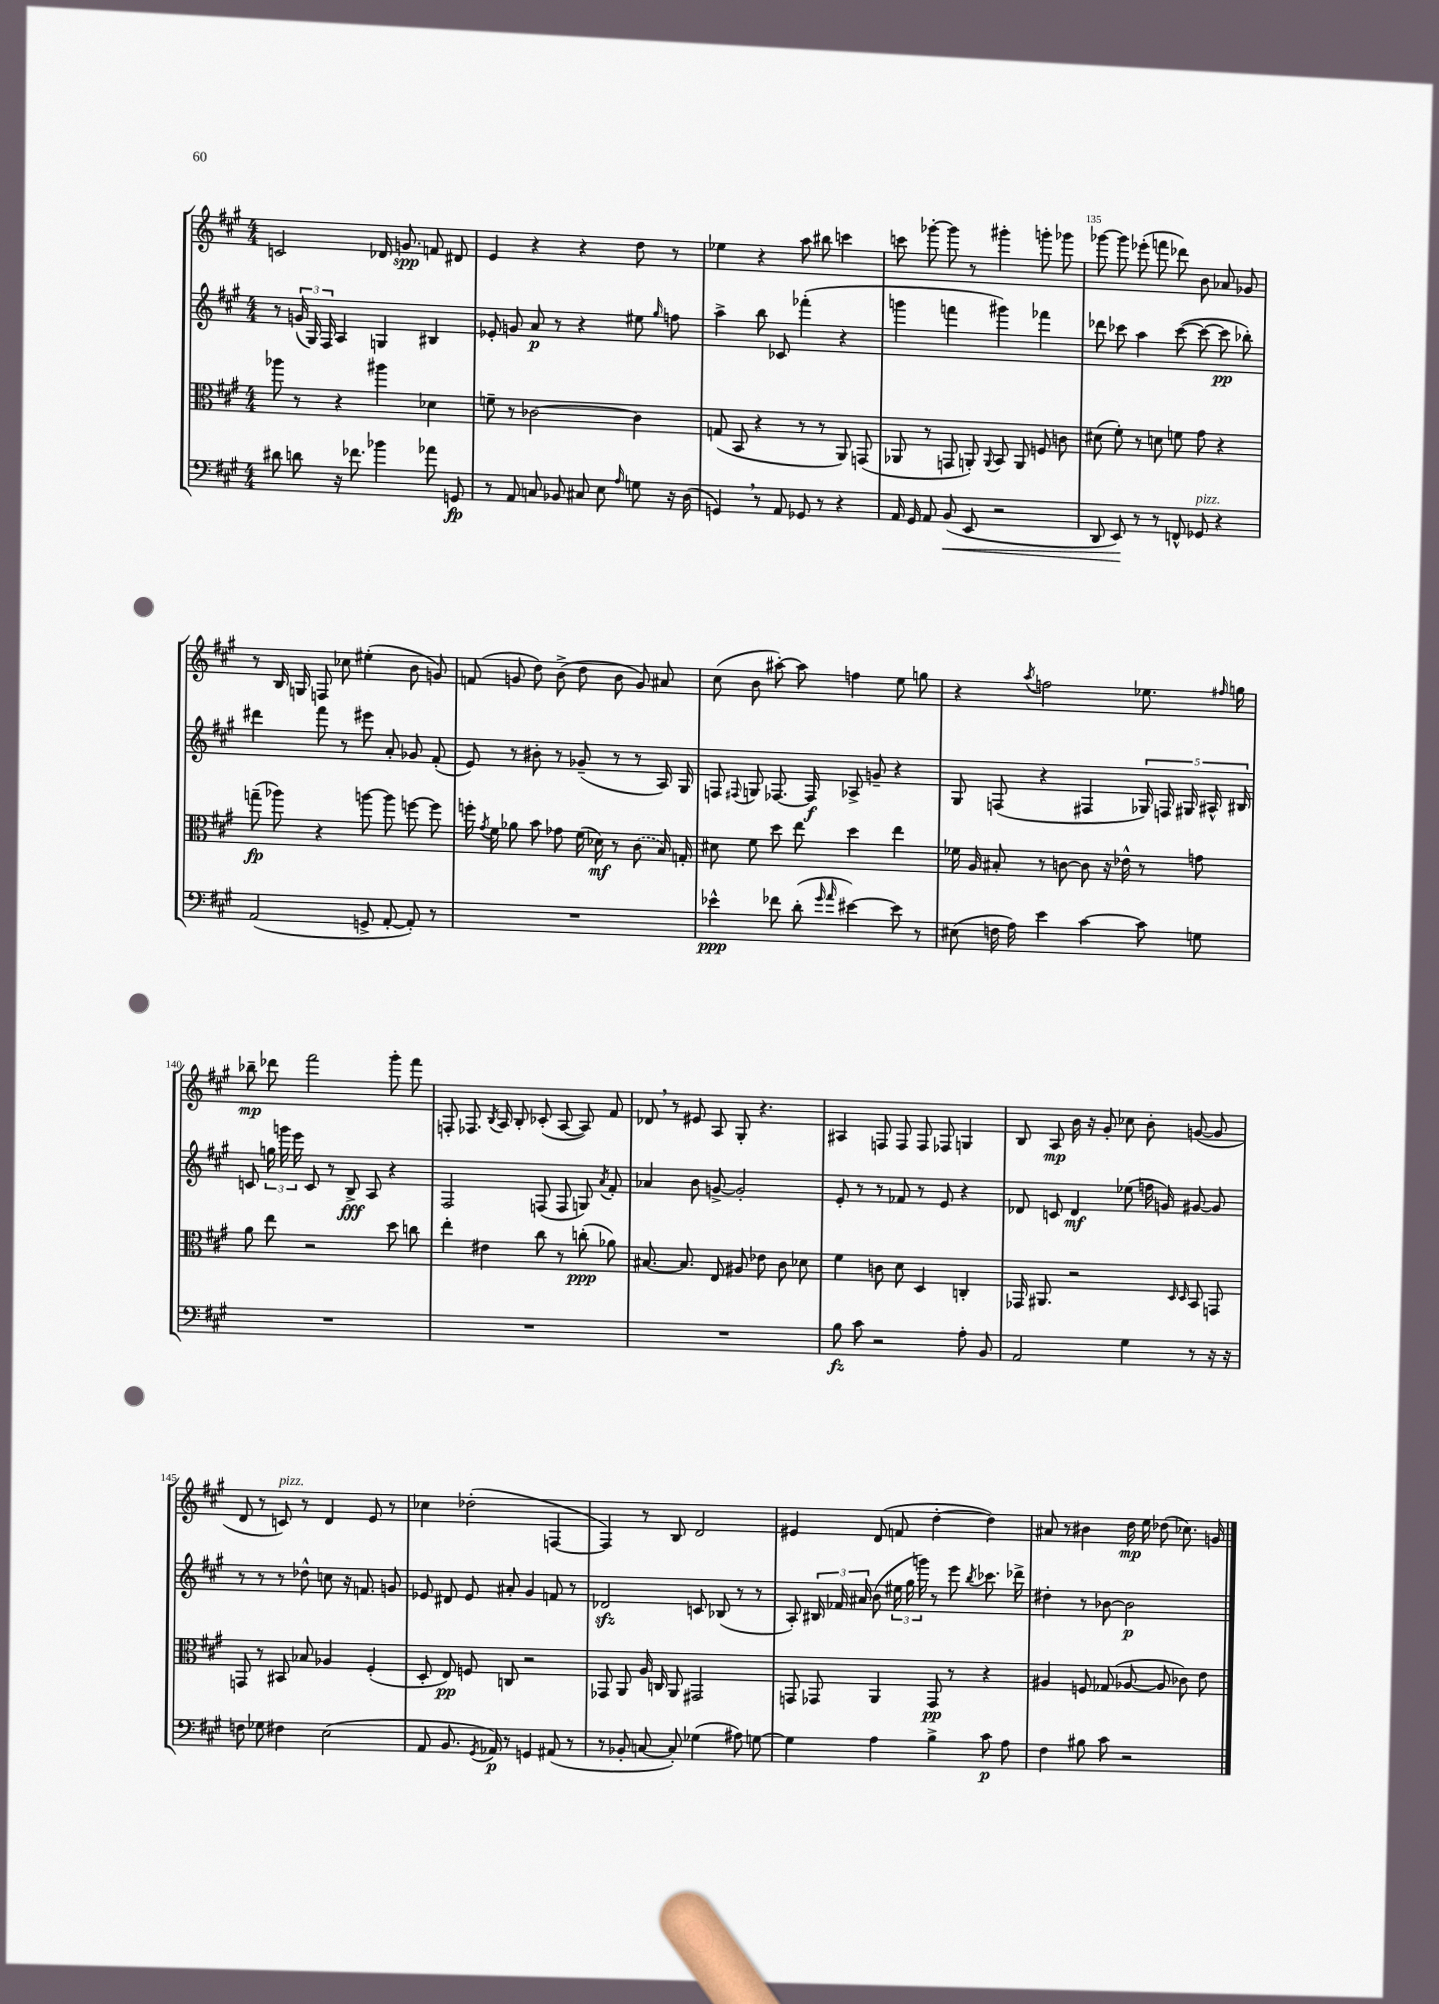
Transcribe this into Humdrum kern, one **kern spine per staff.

**kern	**dynam	**kern	**dynam	**kern	**dynam	**kern	**dynam
*part4	*part4	*part3	*part3	*part2	*part2	*part1	*part1
*staff4	*staff4	*staff3	*staff3	*staff2	*staff2	*staff1	*staff1
*clefF4	*	*clefC3	*	*clefG2	*	*clefG2	*
*k[f#c#g#]	*	*k[f#c#g#]	*	*k[f#c#g#]	*	*k[f#c#g#]	*
*M4/4	*	*M4/4	*	*M4/4	*	*M4/4	*
=131	=131	=131	=131	=131	=131	=131	=131
8d#X\	.	8aa-X\	.	8r	.	2cn/	.
8dn\	.	8r	.	(24gn/	.	.	.
.	.	.	.	24G#/)	.	.	.
.	.	.	.	24F#/	.	.	.
16r	.	4r	.	4A/	.	.	.
8.f-X\	.	.	.	.	.	.	.
4b-X\	.	4aa#X\	.	4Gn/	.	16d-X/	.
.	.	.	.	.	.	8.gn/	spp
8a-X\	.	4d-X\	.	4B#X/	.	8fn/	.
8GGn/	fp	.	.	.	.	8d#X/	.
=132	=132	=132	=132	=132	=132	=132	=132
8r	.	8fn~\	.	8e-X'/	.	4e/	.
8AA/	.	8r	.	8gn/	.	.	.
8Cn/	.	[2c-X\	.	8a/	p	4r	.
8BB-X/	.	.	.	8r	.	.	.
8C#X/	.	.	.	4r	.	4r	.
8E\	.	.	.	.	.	.	.
16qqA/	.	.	.	.	.	.	.
8Gn\	.	4c-\]	.	8ee#X\	.	8dd\	.
.	.	.	.	16qqgg#/	.	.	.
16r	.	.	.	8ffn\	.	8r	.
(16D\	.	.	.	.	.	.	.
=133	=133	=133	=133	=133	=133	=133	=133
4GGn,/)	.	(8Gn/	.	4aa^\	.	4ee-X\	.
.	.	8BB/	.	.	.	.	.
8r	.	4r	.	8bb\	.	4r	.
8AA/	.	.	.	8c-X/	.	.	.
8GG-X/	.	8r	.	(4fff-X'\	.	8aa\	.
8r	.	8r	.	.	.	8bb#X\	.
4r	.	8AA/)	.	4r	.	4cccn\	.
.	.	(8GGn/	.	.	.	.	.
=134	=134	=134	=134	=134	=134	=134	=134
16AA/	.	8AA-X/	.	4gggn\	.	8cccn\	.
16GG#/	.	.	.	.	.	.	.
8AA/	.	8r	.	.	.	[8ggg-X'\	.
!	!LO:HP:b	!	!	!	!	!	!
(8BB/	<	8GGn/	.	4fffn\	.	8ggg-\]	.
8EE/	.	8AAn'/)	.	.	.	8r	.
.	.	8qqAA/	.	.	.	.	.
2r	.	8BB/	.	4ggg#X\)	.	4ggg#X'\	.
.	.	8AA/	.	.	.	.	.
.	.	8Fn/	.	4fff-X\	.	8gggn'\	.
.	.	8cn\	.	.	.	8ggg-X\	.
=135	=135	=135	=135	=135	=135	=135	=135
8DD/	.	(8d#X\	.	8ddd-X\	.	[8ggg-X\	.
8EE/)	.	8f#'\)	.	8ccc-X\	.	8ggg-\]	.
8r	[	8r	.	4aa\	.	(8eee-X'\	.
8r	.	8dn\	.	.	.	8fffn\	.
8FFn^^/	.	8fn\	.	([8ccc-\	.	8ddd-X\)	.
!LO:TX:a:i:t=pizz.	!	!	!	!	!	!	!
8GG-X/	.	8g#\	.	8ccc-\_	.	8b\	.
4r	.	4r	.	8ccc-\]	pp	8a-X/	.
.	.	.	.	8bb-X'\)	.	8g-X/	.
!!LO:LB:g=z
=136	=136	=136	=136	=136	=136	=136	=136
(2AA/	.	(8ggn~\	fp	4ddd#X\	.	8r	.
.	.	8aa-X\)	.	.	.	16B/	.
.	.	.	.	.	.	16Gn/	.
.	.	4r	.	8fff#\	.	8Fn/	.
.	.	.	.	8r	.	8cc-X\	.
8GGn^/	.	[8aan\	.	8eee#X\	.	(4ee#X'\	.
[8AA'/	.	8aa\]	.	8a'/	.	.	.
8AA'/])	.	[8ffn\	.	8g-X/	.	8b\	.
8r	.	8ff\]	.	(8f#'/	.	8gn/)	.
=137	=137	=137	=137	=137	=137	=137	=137
1r	.	16ffn'\	.	8e/)	.	(8fn/	.
.	.	8qg#/	.	.	.	.	.
.	.	16f#\	.	.	.	.	.
.	.	8a-X\	.	8r	.	8gn/	.
.	.	8b\	.	8b#X'\	.	8dd\)	.
.	.	8g-X\	.	8r	.	(8b^\	.
.	.	(16f#\	.	(8g-X~/	.	8dd\	.
.	.	16d-X\)	mf	.	.	.	.
.	.	8r	.	8r	.	8b\	.
.	.	(8c#\	.	8r	.	8g/)	.
.	.	16B/)	.	16A/)	.	8a#X/	.
.	.	16Gn'/	.	16G#/	.	.	.
=138	=138	=138	=138	=138	=138	=138	=138
4e-X^^\	ppp	8d#X\	.	8Fn/	.	(8cc#\	.
.	.	.	.	8qqF#X/	.	.	.
.	.	8f#\	.	8Gn/	.	8b\	.
8f-X\	.	8dd\	.	[8.F-X/	.	[8aa#X'\)	.
(8d'\	.	8ee\	.	.	.	8aa#\]	.
.	.	.	.	16F-/]	f	.	.
16qqg#/	.	.	.	.	.	.	.
16qqa/	.	.	.	.	.	.	.
[4e#X\)	.	4dd\	.	8A-X^/	.	4ffn\	.
.	.	.	.	8gn~/	.	.	.
8e#\]	.	4ee\	.	4r	.	8ee\	.
8r	.	.	.	.	.	8ggn\	.
=139	=139	=139	=139	=139	=139	=139	=139
(8E#X\	.	16f-X\	.	8G#/	.	4r	.
.	.	16A/	.	.	.	.	.
16Fn\	.	8B#X'/	.	(8Fn/	.	.	.
16A\)	.	.	.	.	.	.	.
.	.	.	.	.	.	8qaa/	.
4e\	.	8r	.	4r	.	2ffn\	.
.	.	[8cn\	.	.	.	.	.
[4c#\	.	8c\]	.	4F#X/	.	.	.
.	.	16r	.	.	.	.	.
.	.	16e-X^^\	.	.	.	.	.
8c#\]	.	8r	.	20G-X/)	.	8.ee-X\	.
.	.	.	.	20Fn/	.	.	.
.	.	.	.	20G#X/	.	.	.
8Gn\	.	8gn\	.	.	.	.	.
.	.	.	.	20A#X^^/	.	.	.
.	.	.	.	.	.	16qqff#X/	.
.	.	.	.	.	.	16ggn\	.
.	.	.	.	20B#X/	.	.	.
!!LO:LB:g=z
=140	=140	=140	=140	=140	=140	=140	=140
1r	.	8a\	.	8cn/	.	8bb-X~\	mp
.	.	8ee\	.	24ggn\	.	8ddd-X\	.
.	.	.	.	24gggn\	.	.	.
.	.	.	.	24eee\	.	.	.
.	.	2r	.	8c/	.	2fff#\	.
.	.	.	.	8r	.	.	.
.	.	.	.	8B^/	fff	.	.
.	.	.	.	8A/	.	.	.
.	.	8dd\	.	4r	.	8ggg#'\	.
.	.	8ccn\	.	.	.	8fff#\	.
=141	=141	=141	=141	=141	=141	=141	=141
1r	.	4ee'\	.	2F#/	.	8Fn'/	.
.	.	.	.	.	.	8.F-X/	.
.	.	4e#X\	.	.	.	.	.
.	.	.	.	.	.	8qB/	.
.	.	.	.	.	.	16A/	.
.	.	.	.	.	.	8B'/	.
.	.	8cc#\	.	(8Fn/	.	(8c-X'/	.
.	.	8r	.	8F/	.	[8A/	.
.	.	(8ccn'\	ppp	8Gn/)	.	8A/])	.
.	.	.	.	8qa/	.	.	.
.	.	8a-X\)	.	8f#'/	.	8f#/	.
=142	=142	=142	=142	=142	=142	=142	=142
1r	.	[8.B#X/	.	4a-X/	.	8d-X,/	.
.	.	.	.	.	.	8r	.
.	.	8.B#/]	.	.	.	.	.
.	.	.	.	8b\	.	8e#X/	.
.	.	8E/	.	[8gn^/	.	8A/	.
.	.	8A#X/	.	2g'/]	.	8G#'/	.
.	.	8e-X\	.	.	.	4.r	.
.	.	8c#\	.	.	.	.	.
.	.	8d-X\	.	.	.	.	.
=143	=143	=143	=143	=143	=143	=143	=143
8B\	fz	4f#\	.	8e'/	.	4A#X/	.
8c#\	.	.	.	8r	.	.	.
2r	.	8cn\	.	8r	.	8Fn/	.
.	.	8d\	.	8f-X/	.	8F/	.
.	.	4D/	.	8r	.	8F/	.
.	.	.	.	8e/	.	8F-X/	.
8A'\	.	4Cn'/	.	4r	.	4Gn/	.
8BB/	.	.	.	.	.	.	.
=144	=144	=144	=144	=144	=144	=144	=144
2AA/	.	16GG-X/	.	8d-X/	.	8B/	.
.	.	8.AA#X/	.	.	.	.	.
.	.	.	.	8cn/	.	8A/	mp
.	.	2r	.	4d-/	mf	16b\	.
.	.	.	.	.	.	16r	.
.	.	.	.	.	.	8g#'/	.
4G#\	.	.	.	(8ee-X\	.	8cc-X\	.
.	.	.	.	16ffn\	.	8b'\	.
.	.	.	.	16gn/)	.	.	.
.	.	16qqD/	.	.	.	.	.
.	.	16qqD/	.	.	.	.	.
8r	.	8BB/	.	[8g#X/	.	([8gn/	.
16r	.	8GGn/	.	8g#/]	.	8g/]	.
16r	.	.	.	.	.	.	.
!!LO:LB:g=z
=145	=145	=145	=145	=145	=145	=145	=145
8Fn\	.	8GGn/	.	8r	.	8d/	.
8G-X\	.	8r	.	8r	.	8r	.
!	!	!	!	!	!	!LO:TX:a:i:t=pizz.	!
4F#X\	.	8BB#X/	.	8r	.	8cn/)	.
.	.	8B-X/	.	8dd-X^^\	.	8r	.
(2E\	.	4A-X/	.	8ccn\	.	4d/	.
.	.	.	.	16r	.	.	.
.	.	.	.	8.fn/	.	.	.
.	.	(4F#'/	.	.	.	8e/	.
.	.	.	.	8gn/	.	8r	.
=146	=146	=146	=146	=146	=146	=146	=146
8AA/	.	8D'/	.	8e-X/	.	4cc-X\	.
8.BB/	.	8E/)	pp	8d#X/	.	.	.
.	.	8Fn/	.	8e-/	.	(2dd-X'\	.
8qGG#/	.	.	.	.	.	.	.
16AA-X/)	p	.	.	.	.	.	.
8r	.	8Cn/	.	8a#X'/	.	.	.
4GGn/	.	2r	.	4g#/	.	.	.
(8AA#X/	.	.	.	8fn/	.	[4Fn/	.
8r	.	.	.	8r	.	.	.
=147	=147	=147	=147	=147	=147	=147	=147
8r	.	8GG-X/	.	2d-Xzz/	.	4F/])	.
8BB-X'/	.	8AA/	.	.	.	.	.
[8Cn/	.	16A/	.	.	.	8r	.
.	.	16Cn/	.	.	.	.	.
8C'/])	.	8AA/	.	.	.	8B/	.
(4G-X\	.	2GG#X/	.	8cn/	.	2d/	.
.	.	.	.	(8B-X/	.	.	.
8A#X\)	.	.	.	8r	.	.	.
[8Gn\	.	.	.	8r	.	.	.
=148	=148	=148	=148	=148	=148	=148	=148
4G\]	.	8GGn/	.	8A'/)	.	4e#X/	.
.	.	8GG-X/	.	24B#X/	.	.	.
.	.	.	.	24f-X/	.	.	.
.	.	.	.	24a#X/	.	.	.
4A\	.	4AA/	.	(8b\	.	(8d/	.
.	.	.	.	24ee#X\	.	8fn/	.
.	.	.	.	24gg#\	.	.	.
.	.	.	.	24gggn\)	.	.	.
4B^\	.	8GG-/	pp	8r	.	[4dd'\	.
.	.	8r	.	8eee\	.	.	.
.	.	.	.	8qbb/	.	.	.
8c#\	p	4r	.	8.ccc-X\	.	4dd\])	.
8A\	.	.	.	.	.	.	.
.	.	.	.	16ddd-X^\	.	.	.
=149	=149	=149	=149	=149	=149	=149	=149
4F#\	.	4A#X/	.	4dd#X'\	.	8a#X/	.
.	.	.	.	.	.	8r	.
8B#X\	.	8Fn/	.	8r	.	4b#X\	.
8c#\	.	(8G-X/	.	[8b-X\	.	.	.
2r	.	[8A-X/	.	2b-\]	p	16dd\	mp
.	.	.	.	.	.	16ee\	.
.	.	8A-/]	.	.	.	(8dd-X\	.
.	.	8c-X\)	.	.	.	8.cc-X\)	.
.	.	8e\	.	.	.	.	.
.	.	.	.	.	.	16gn/	.
==	==	==	==	==	==	==	==
*-	*-	*-	*-	*-	*-	*-	*-
